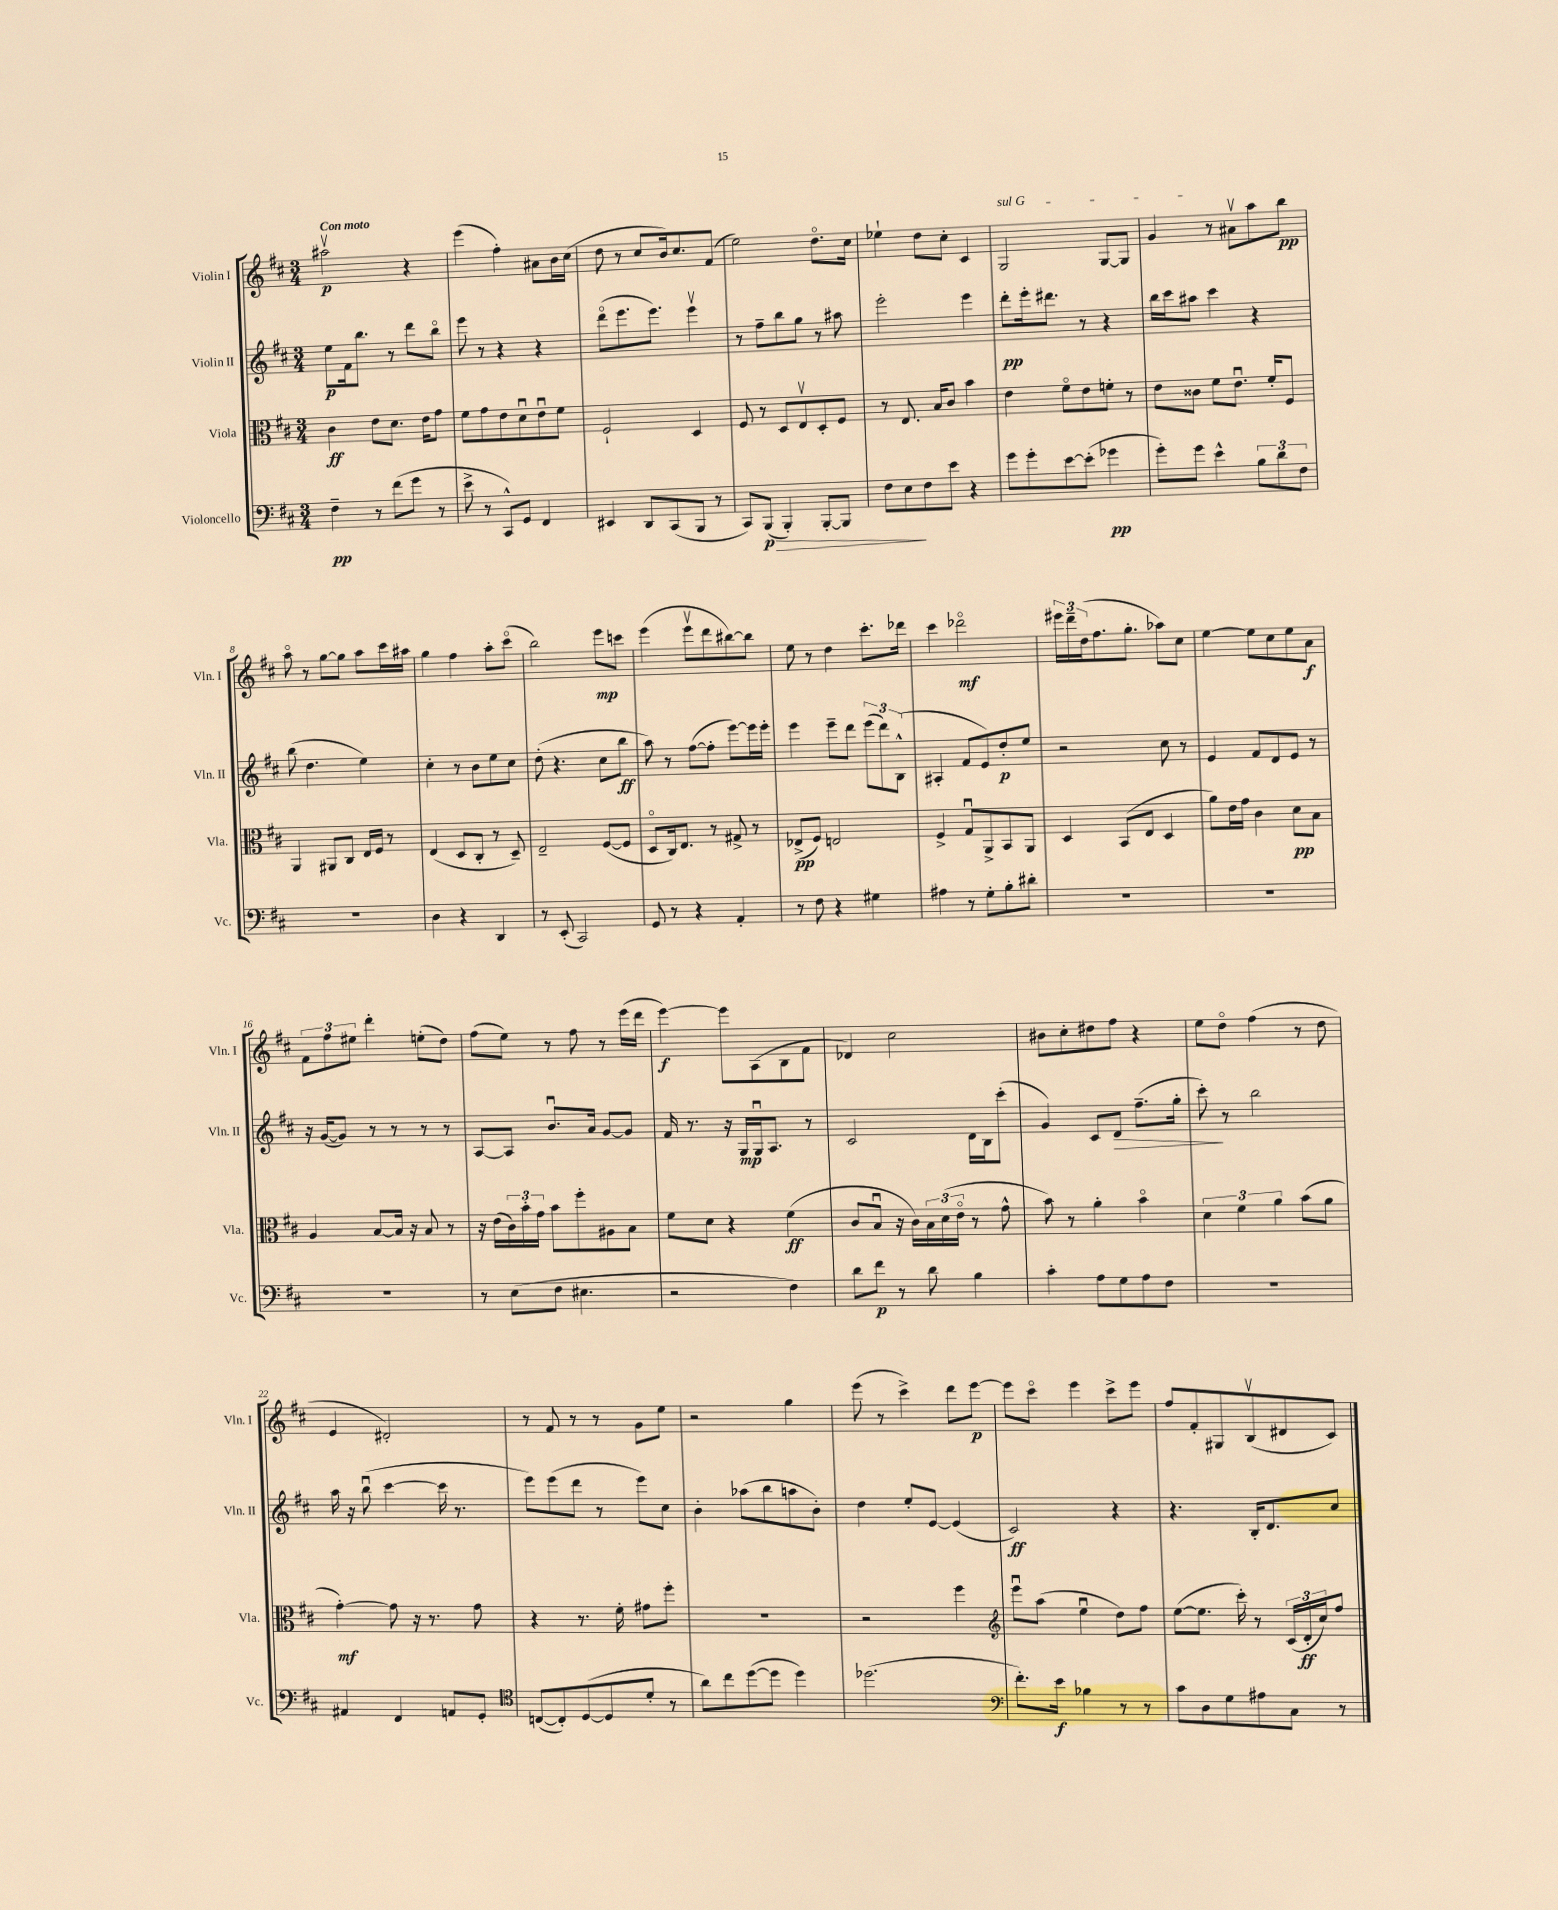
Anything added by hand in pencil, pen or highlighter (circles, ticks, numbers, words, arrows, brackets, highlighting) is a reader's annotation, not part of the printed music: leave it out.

**kern	**kern	**kern	**kern
*staff4	*staff3	*staff2	*staff1
*clefF4	*clefC3	*clefG2	*clefG2
*k[f#c#]	*k[f#c#]	*k[f#c#]	*k[f#c#]
*M3/4	*M3/4	*M3/4	*M3/4
4F#~\	4c#\	8ee\L	2aa#v\
.	.	16f#\k	.
.	.	8.bb\J	.
8r	8e\L	.	.
(8f#\L	8.d\J	8r	.
8g\J	.	8ddd\L	4r
.	16e\LK	.	.
8r	8g\J	8bbo\J	.
=	=	=	=
8e^\	8f#\L	8eee\	(4eee\
8r	8g\	8r	.
8CC#^^/L)	8e\	4r	4ff#'\)
8GG/J	8du\	.	.
4FF#/	8eu\	4r	8a#\L
.	8f#\J	.	16b\L
.	.	.	(16cc#\JJ
=	=	=	=
4EE#/	2F#`/	(8dddo\L	8dd\
.	.	8.eee\	8r
8DD/L	.	.	8cc#/L
.	.	8.eee\J)	.
(8CC#/	.	.	16b/k)
.	.	.	8.cc#/
8BBB/J	4D/	4eeev\	.
8r	.	.	(8f#/J
=	=	=	=
8CC#/L)	8F#/	8r	2ee\)
(8BBB/J	8r	8ff#~\L	.
4BBB'/)	8D/L	8bb\	.
.	8Ev/	8gg\J	.
[8BBB'/L	8D'/	8r	8.ddo\L
8BBB/]J	8F#/J	8aa#\	.
.	.	.	16cc#\Jk
=	=	=	=
8F#\L	8r	2eee'\	4ee-`\
8E\	8.E/	.	.
8F#\	.	.	8dd\L
.	16B/LK	.	.
8e\J	8c#/J	.	8cc#'\J
4r	4b\	4eee\	4c#/
=	=	=	=
8g\L	4e\	8ddd'\L	2G/
8g'\	.	16eee'\k	.
.	.	8.ddd#\J	.
[8e\	8f#o\L	.	.
(8e'\]J	8e\	8r	.
4g-\	8f'\J	4r	[8G/L
.	8r	.	8G/]J
=	=	=	=
8g'\L)	8e\L	16bb\LL	4g/
.	.	16ccc#\J	.
8g\J	8c##\J	8aa#\J	.
4e^^\	8f#\L	4ccc#\	8r
.	8.eu\J	.	8a#v\L
12B\L	.	4r	8aa\
.	16f#'/LK	.	.
12d\	.	.	.
.	8F#/J	.	8bb\J
12F#\J	.	.	.
=	=	=	=
2.r	4AA/	(8bb\	8aao\
.	.	4.dd\	8r
.	8AA#/L	.	[8gg\L
.	8C#/J	.	8gg\]J
.	16E/LL	4ee\)	8aa\L
.	16F#/JJ	.	.
.	8r	.	16ccc#\L
.	.	.	16aa#\JJ
=	=	=	=
4D\	(4E/	4cc#'\	4gg\
4r	8D/L	8r	4ff#\
.	8C#'/J	8b\L	.
4DD/	8r	8ee\	8aa'\L
.	8D~/)	8cc#\J	(8ccc#o\J
=	=	=	=
8r	2E~/	(8dd'\	2bb\)
(8EE'/	.	4.r	.
2CC#/)	.	.	.
.	([8F#/L	8cc#\L	8eee\L
.	8F#/]J	8bb\J	8ccc\J
=	=	=	=
8GG/	8Do/L	8aa\)	(4eee\
8r	16C#/k)	8r	.
.	8.E/J	.	.
4r	.	([8ff#\L	8eeev\L
.	8r	8ff#'\]J	8ddd\
4AA'/	8G#^/	[8eee\L)	[8bb#\)
.	8r	16eee\]L	8bb#\]J
.	.	16eee'\JJ	.
=	=	=	=
8r	(8E-^/L	4eee\	8ee\
8F#\	8F#/J)	.	8r
4r	2E/	8eee~\L	4dd\
.	.	8ddd\J	.
4G#\	.	(12eee\L	8.ccc#'\L
.	.	12ddd\)	.
.	.	(12B^^\J	.
.	.	.	16ddd-\Jk
=	=	=	=
4A#\	4F#^/	4A#'/	4ccc#\
8r	8Gu/L	8f#/L	2ddd-o\
8G'\L	8AA^/	8e/)	.
8B'\	8BB/	8dd'/	.
8d#'\J	8AA/J	8ee/J	.
=	=	=	=
2.r	4D/	2r	24eee#\LL
.	.	.	24ddd~\
.	.	.	(24dd\J
.	.	.	8.ff#\
.	(8BB/L	.	.
.	.	.	8.gg'\J
.	8E/J	.	.
.	4D/	8cc#\	8aa-\L)
.	.	8r	8cc#\J
=	=	=	=
2.r	8a\L)	4e/	[4ee\
.	16e\L	.	.
.	16g\JJ	.	.
.	4c#\	8f#/L	8ee\]L
.	.	8d/	8cc#\
.	8d\L	8e/J	8ee\
.	8B\J	8r	8a\J
=	=	=	=
2.r	4A/	16r	12f#\L
.	.	([16g/LK	.
.	.	.	12ff#\
.	.	8g/]J)	.
.	.	.	12ee#\J
.	[8B/L	8r	4ddd'\
.	16B/]Jk	8r	.
.	16r	.	.
.	8B/	8r	(8ee'\L
.	8r	8r	8dd\J)
=	=	=	=
8r	16r	[8A/L	(8ff#\L
.	(16e\LL	.	.
(8E\L	24c#\)	8A/]J	8ee\J)
.	24b'\	.	.
.	24g\JJ	.	.
8F#\J	8b\L	8.bu/L	8r
4.E#\	8ff#'\	.	8ff#\
.	.	16a/Jk	.
.	8A#\	[8g/L	8r
.	8B\J	8g/]J	(16eee\LL
.	.	.	16ddd\JJ
=	=	=	=
2r	8f#\L	16f#/	[4eee\)
.	.	8.r	.
.	8d\J	.	.
.	4r	16r	8eee\]L
.	.	16G/LL	.
.	.	16Gu/J	(8A\
.	.	8.A/J	.
4F#\)	(4f#\	.	8B\
.	.	8r	8f#\J
=	=	=	=
8d\L	8c#/L	2c#/	4d-/)
8f#\J	8Bu/J	.	.
8r	16r	.	2cc#\
.	16c#\LL)	.	.
8d\	24B\	.	.
.	(24d\	.	.
.	24eo\JJ	.	.
4B\	8r	16d\LL	.
.	.	16B\J	.
.	8g^^\	(8ccc#'\J	.
=	=	=	=
4c#'\	8b\)	4g/)	8b#\L
.	8r	.	8cc#'\
8A\L	4a'\	8c#/L	8dd#\
8G\	.	8d/J	8ff#\J
8A\	4bo\	(8.ff#~\L	4r
8F#\J	.	.	.
.	.	16gg'\Jk	.
=	=	=	=
2.r	6d\	8ccc#'\)	8ee\L
.	.	8r	8ddo\J
.	6f#\	.	.
.	.	2bb\	(4ff#\
.	6a\	.	.
.	(8b\L	.	8r
.	8a\J	.	8dd\
=	=	=	=
4AA#/	[4g'\)	16aa\	4e/
.	.	16r	.
.	.	(8bbu\	.
4FF#/	8g\]	[4ccc#\	2d#'/)
.	16r	.	.
.	8.r	.	.
8AA/L	.	16ccc#\]	.
.	.	8.r	.
8GG'/J	8g\	.	.
=	=	=	=
*clefC4	*	*	*
([8C/L	4r	8eee\L)	8r
8C'/])	.	(8eee\	8f#/
([8D/	8.r	8ddd\J	8r
8D/]	.	8r	8r
.	16f#'\	.	.
8d'/J	8g#\L	8eee\L)	8g\L
8r	8ff#'\J	8cc#\J	8ee\J
=	=	=	=
8a\L)	2.r	4b'\	2r
8cc#\	.	.	.
([8dd\	.	(8aa-\L	.
8dd\]J	.	8bb\	.
4dd\)	.	8aa\	4gg\
.	.	8b'\J)	.
=	=	=	=
(2.dd-\	2r	4dd\	(8eee\
.	.	.	8r
.	.	8ee'/L	4ccc#^\)
.	.	[8e/J	.
.	4ff#\	(4e/]	8ddd\L
.	.	.	[8eee\J
=	=	=	=
*clefF4	*clefG2	*	*
8.f#'\L)	8eeeu\L	2c#/)	8eee\]L
.	(8aa\J	.	8ccc#o\J
16e\Jk	.	.	.
4B-\	4eeu\	.	4eee\
8r	8dd\L)	4r	8ccc#^\L
8r	8ff#\J	.	8eee\J
=	=	=	=
8c#\L	([8ee\L	4.r	8ff#/L
8D\	8.ee\]J	.	8f#'/
8G\	.	.	8G#/
.	16ccc#'\)	.	.
8A#\	8r	16B'/LK	(8Bv/
.	.	8.d/	.
8C#\J	(24c#/LL	.	8d#/
.	24d'/	.	.
.	24cc#/J)	.	.
8r	8ff#/J	8cc#/J	8c#/J)
==	==	==	==
*-	*-	*-	*-
